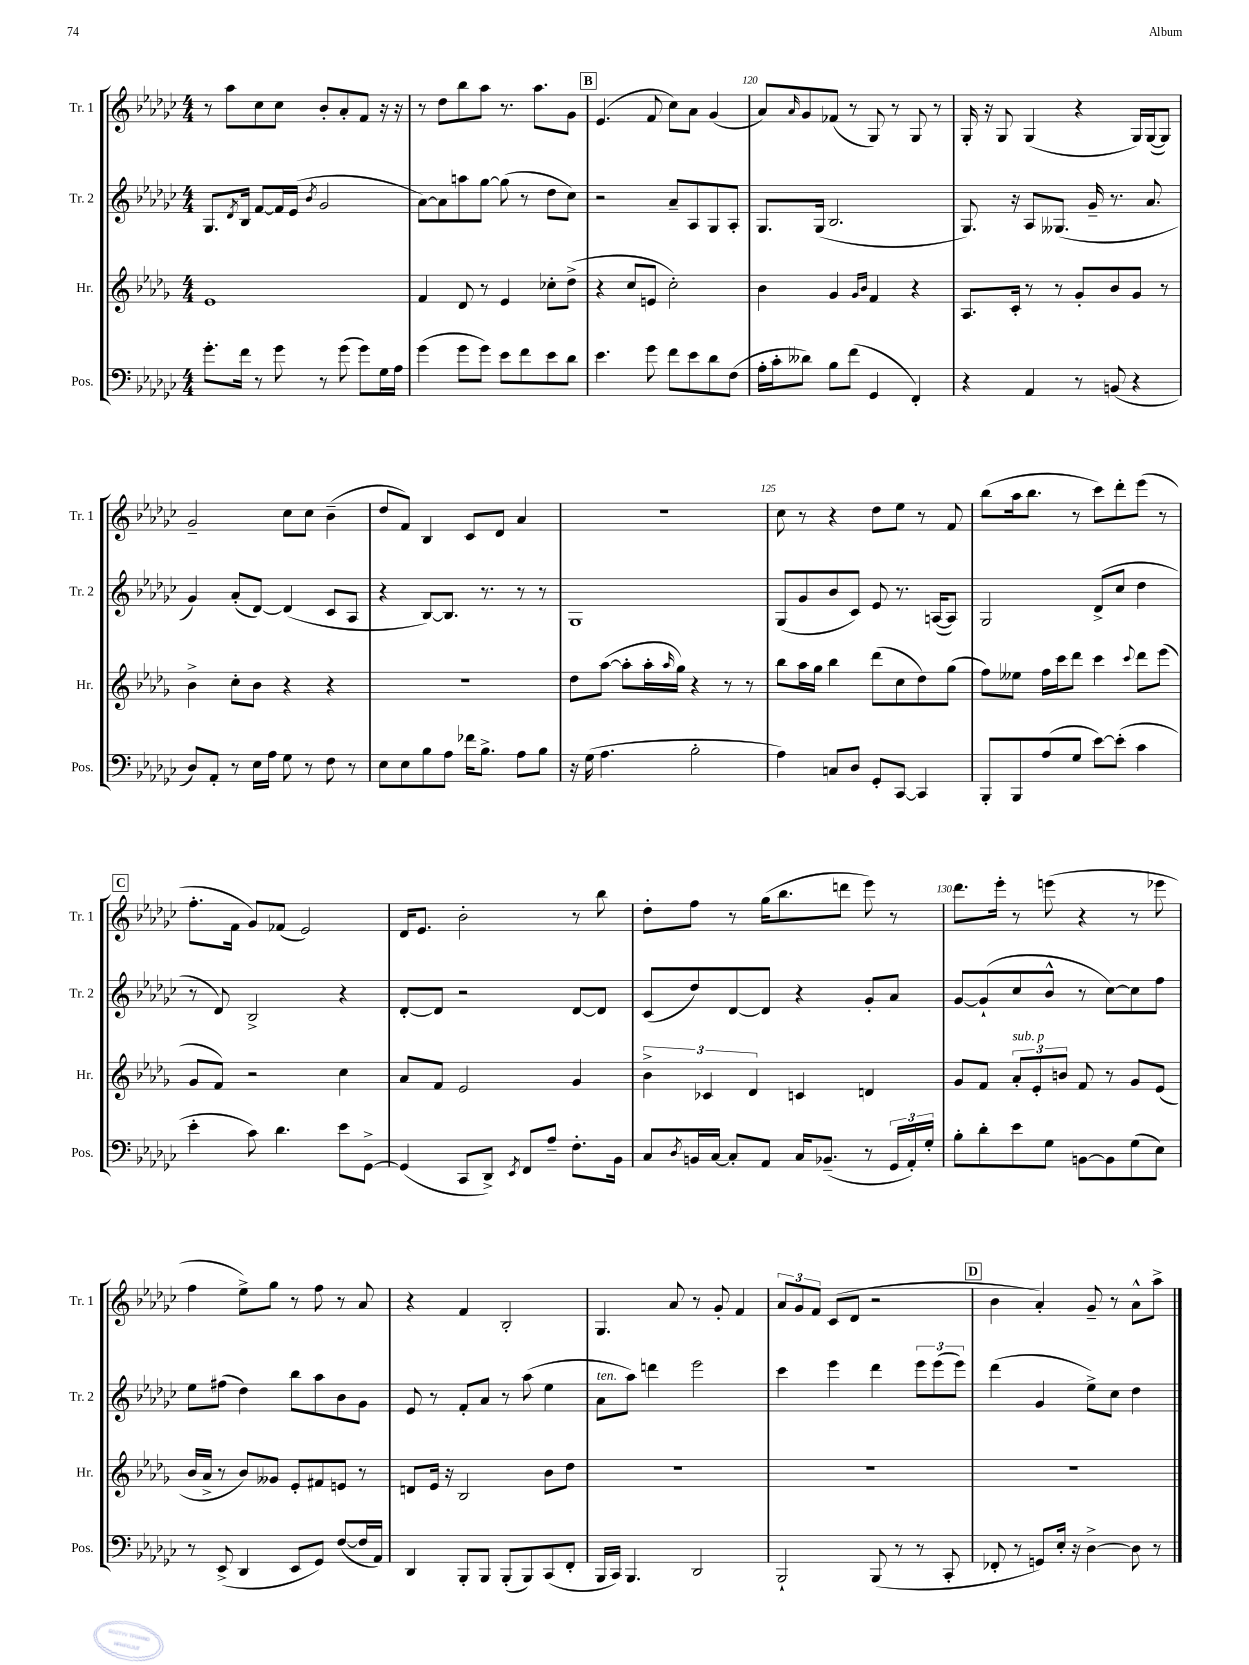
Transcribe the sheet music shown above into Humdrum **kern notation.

**kern	**kern	**kern	**kern
*part4	*part3	*part2	*part1
*staff4	*staff3	*staff2	*staff1
*I"Pos.	*I"Hr.	*I"Tr. 2	*I"Tr. 1
*I'Pos.	*I'Hr.	*I'Tr. 2	*I'Tr. 1
*clefF4	*clefG2	*clefG2	*clefG2
*k[b-e-a-d-g-c-]	*k[b-e-a-d-g-]	*k[b-e-a-d-g-c-]	*k[b-e-a-d-g-c-]
*M4/4	*M4/4	*M4/4	*M4/4
=117	=117	=117	=117
8.g-'\L	1e-	8.G-/L	8r
.	.	.	8aa-\L
.	.	8qd-/	.
16f\Jk	.	16B-/Jk	.
8r	.	[8f/L	8cc-\
8g-\	.	16f/L]	8cc-\J
.	.	(16e-/JJ	.
.	.	8qb-/	.
8r	.	2g-/	8b-'/L
(8g-\	.	.	8a-'/
8g-\L)	.	.	8f/J
16G-\L	.	.	16r
16A-\JJ	.	.	16r
=118	=118	=118	=118
(4g-\	4f/	[8a-\L)	8r
.	.	8a-\]	8dd-\L
8g-\L	8d-/	8aan\	8bb-\
8g-\J)	8r	[8gg-\J	8aa-\J
8e-\L	4e-/	(8gg-\]	8.r
8f\	.	8r	.
.	.	.	8.aa-\L
8e-\	8cc-X'\L	8dd-\L	.
8d-\J	(8dd-^\J	8cc-\J)	8g-\J
!!LO:REH:place=s1:t=B
=119	=119	=119	=119
4.e-\	4r	2r	(4.e-/
.	8cc/L	.	.
8g-\	8en/J	.	8f/
8f\L	2cc'\)	8a-~/L	8cc-\L)
8e-\	.	8A-/	8a-\J
8d-\	.	8G-/	(4g-/
(8F\J	.	8A-'/J	.
=120	=120	=120	=120
16A-'\LL	4b-\	8.G-/L	8a-/L)
16c-'\J	.	.	.
.	.	.	16qqa-/
8d--X\J)	.	.	8g-/
.	.	(16G-/Jk	.
8B-\L	4g-/	2.B-/	(8f-X/J
(8f\J	.	.	8r
.	16qqg-/LL	.	.
.	16qqb-/JJ	.	.
4GG-/	4f/	.	8G-/)
.	.	.	8r
4FF'/)	4r	.	8G-/
.	.	.	8r
=121	=121	=121	=121
4r	8.A-/L	8.G-/)	16G-'/
.	.	.	16r
.	.	.	8G-/
.	16c'/Jk	16r	.
4AA-/	8r	8A-/L	(4G-/
.	8r	(8.G--X/J	.
8r	8g-'/L	.	4r
.	.	16g-~/	.
(8BBn/	8b-/	8.r	.
4r	8g-/J	.	16G-/LL)
.	.	8.a-/	([16G-/J
.	8r	.	8G-/J])
!!LO:LB:g=z
=122	=122	=122	=122
8D-/L)	4b-^\	4g-/)	2g-~/
8AA-'/J	.	.	.
8r	8cc'\L	(8a-'/L	.
16E-\LL	8b-\J	[8d-/J)	.
16A-\JJ	.	.	.
8G-\	4r	(4d-/]	8cc-\L
8r	.	.	8cc-\J
8F\	4r	8c-/L	(4b-~\
8r	.	8A-/J	.
=123	=123	=123	=123
8E-\L	1r	4r	8dd-/L
8E-\	.	.	8f/J)
8B-\	.	[8B-/L)	4B-/
8A-\J	.	8.B-/J]	.
16f-X\KL	.	.	8c-/L
8.B-^\J	.	8.r	.
.	.	.	8d-/J
8A-\L	.	8r	4a-/
8B-\J	.	8r	.
=124	=124	=124	=124
16r	8dd-\L	1G-	1r
(16G-\	.	.	.
4.A-\	([8aa-\J	.	.
.	8aa-'\L]	.	.
.	16aa-'\L	.	.
.	16qqaa-/	.	.
.	16gg-\JJ)	.	.
2B-'\	4r	.	.
.	8r	.	.
.	8r	.	.
=125	=125	=125	=125
4A-\)	8bb-\L	(8G-/L	8cc-\
.	16aa-\L	8g-/	8r
.	16gg-\JJ	.	.
8Cn/L	4bb-\	8b-/	4r
8D-/J	.	8c-/J)	.
8GG-'/L	(8ddd-\L	8e-/	8dd-\L
[8CC-/J	8cc\	8.r	8ee-\J
4CC-/]	8dd-\)	.	8r
.	.	([16An/KL	.
.	(8gg-\J	8A/J])	8f/
=126	=126	=126	=126
8BBB-'/L	8ff\L)	2G-/	(8bb-\L
8BBB-/	8ee--X\J	.	16aa-\k
.	.	.	8.bb-\J
(8A-/	16ff\LL	.	.
.	16ccc\J	.	.
8G-/J	8ddd-\J	.	8r
[8e-\L)	4ccc\	(8d-^/L	8ccc-\L)
(8e-'\J]	.	8cc-/J	8ddd-'\
.	8qqccc/	.	.
4c-\	8ddd-\L	4dd-\	(8eee-\J
.	(8eee-\J	.	8r
!!LO:LB:g=z
!!LO:REH:place=s1:t=C
=127	=127	=127	=127
4e-'\	8g-/L	8r	8.ff'\L
.	8f/J)	8d-/)	.
.	.	.	16f\Jk
8c-\)	2r	2B-^/	8g-/L)
4.d-\	.	.	(8f-X/J
.	.	.	2e-/)
8e-\L	4cc\	4r	.
[8GG-^\J	.	.	.
=128	=128	=128	=128
(4GG-/]	8a-/L	[8d-'/L	16d-/KL
.	.	.	8.e-/J
.	8f/J	8d-/J]	.
8CC-/L	2e-/	2r	2b-'\
8DD-^/J)	.	.	.
8qEE-/	.	.	.
8FF/L	.	.	.
8A-~/J	.	.	.
8.F'\L	4g-/	[8d-/L	8r
.	.	8d-/J]	8bb-\
16BB-\Jk	.	.	.
=129	=129	=129	=129
8C-/L	6b-^\	(8c-/L	8dd-'\L
8qD-/	.	.	.
16BBn/L	.	8dd-/)	8ff\J
.	6c-X/	.	.
[16C-/JJ	.	.	.
8C-'/L]	.	[8d-/	8r
.	6d-/	.	.
8AA-/J	.	8d-/J]	(16gg-\KL
.	.	.	8.bb-\
16C-/KL	4cn/	4r	.
(8.BB-X~/J	.	.	.
.	.	.	8dddn\J
8r	4dn/	8g-'/L	8eee-\)
24GG-/LL	.	8a-/J	8r
24AA-'/)	.	.	.
24G-'/JJ	.	.	.
=130	=130	=130	=130
8B-'\L	8g-/L	[8g-/L	8.ddd-\L
8d-'\	8f/J	(8g-`/]	.
.	.	.	16eee-'\Jk
!	!LO:TX:a:i:t=sub. p	!	!
8e-\	12a-'/L	8cc-/	8r
.	12e-'/	.	.
8G-\J	.	8b-^^/J	(8eeen\
.	12bn/J	.	.
[8BBn\L	8f/	8r	4r
8BB\]	8r	[8cc-\L)	.
(8G-\	8g-/L	8cc-\]	8r
8E-\J)	(8e-/J	8ff\J	8eee-X\
!!LO:LB:g=z
=131	=131	=131	=131
8r	16b-/LL	8ee-\L	4ff\
.	16a-^/JJ	.	.
(8EE-^/	8r	(8ff#X\J	.
4DD-/	8b-/L)	4dd-\)	8ee-^\L)
.	8g--X/J	.	8gg-\J
8EE-/L	8e-'/L	8bb-\L	8r
8GG-/J)	8f#X/	8aa-\	8ff\
([8F/L	8en/J	8b-\	8r
16F/L]	8r	8g-\J	8a-/
16AA-/JJ)	.	.	.
=132	=132	=132	=132
4DD-/	8dn/L	8e-/	4r
.	16e-/Jk	8r	.
.	16r	.	.
8BBB-'/L	2B-/	8f'/L	4f/
8BBB-/J	.	8a-/J	.
(8BBB-'/L	.	8r	2B-'/
8BBB-/)	.	(8aa-\	.
(8CC-/	8b-\L	4ee-\	.
8FF'/J	8dd-\J	.	.
=133	=133	=133	=133
!	!	!LO:TX:a:i:t=ten.	!
16BBB-/LL	1r	8a-\L	4.G-/
16CC-/JJ)	.	.	.
4.BBB-/	.	8aa-\J)	.
.	.	4dddn\	.
.	.	.	8a-/
2DD-/	.	2eee-\	8r
.	.	.	8g-'/
.	.	.	4f/
=134	=134	=134	=134
2BBB-`/	1r	4ccc-\	12a-/L
.	.	.	12g-/
.	.	.	12f/J
.	.	4eee-\	(8c-/L
.	.	.	8d-/J
(8BBB-/	.	4ddd-\	2r
8r	.	.	.
8r	.	12eee-\L	.
.	.	(12eee-\	.
8CC-'/	.	.	.
.	.	12eee-\J)	.
!!LO:REH:place=s1:t=D
=135	=135	=135	=135
8FF-X'/	1r	(4ddd-\	4b-\
8r	.	.	.
8GGn/L)	.	4g-/	4a-'/)
16E-'/Jk	.	.	.
16r	.	.	.
[4D-^\	.	8ee-^\L)	8g-~/
.	.	8cc-\J	8r
8D-\]	.	4dd-\	8a-^^\L
8r	.	.	8aa-^\J
==	==	==	==
*-	*-	*-	*-
